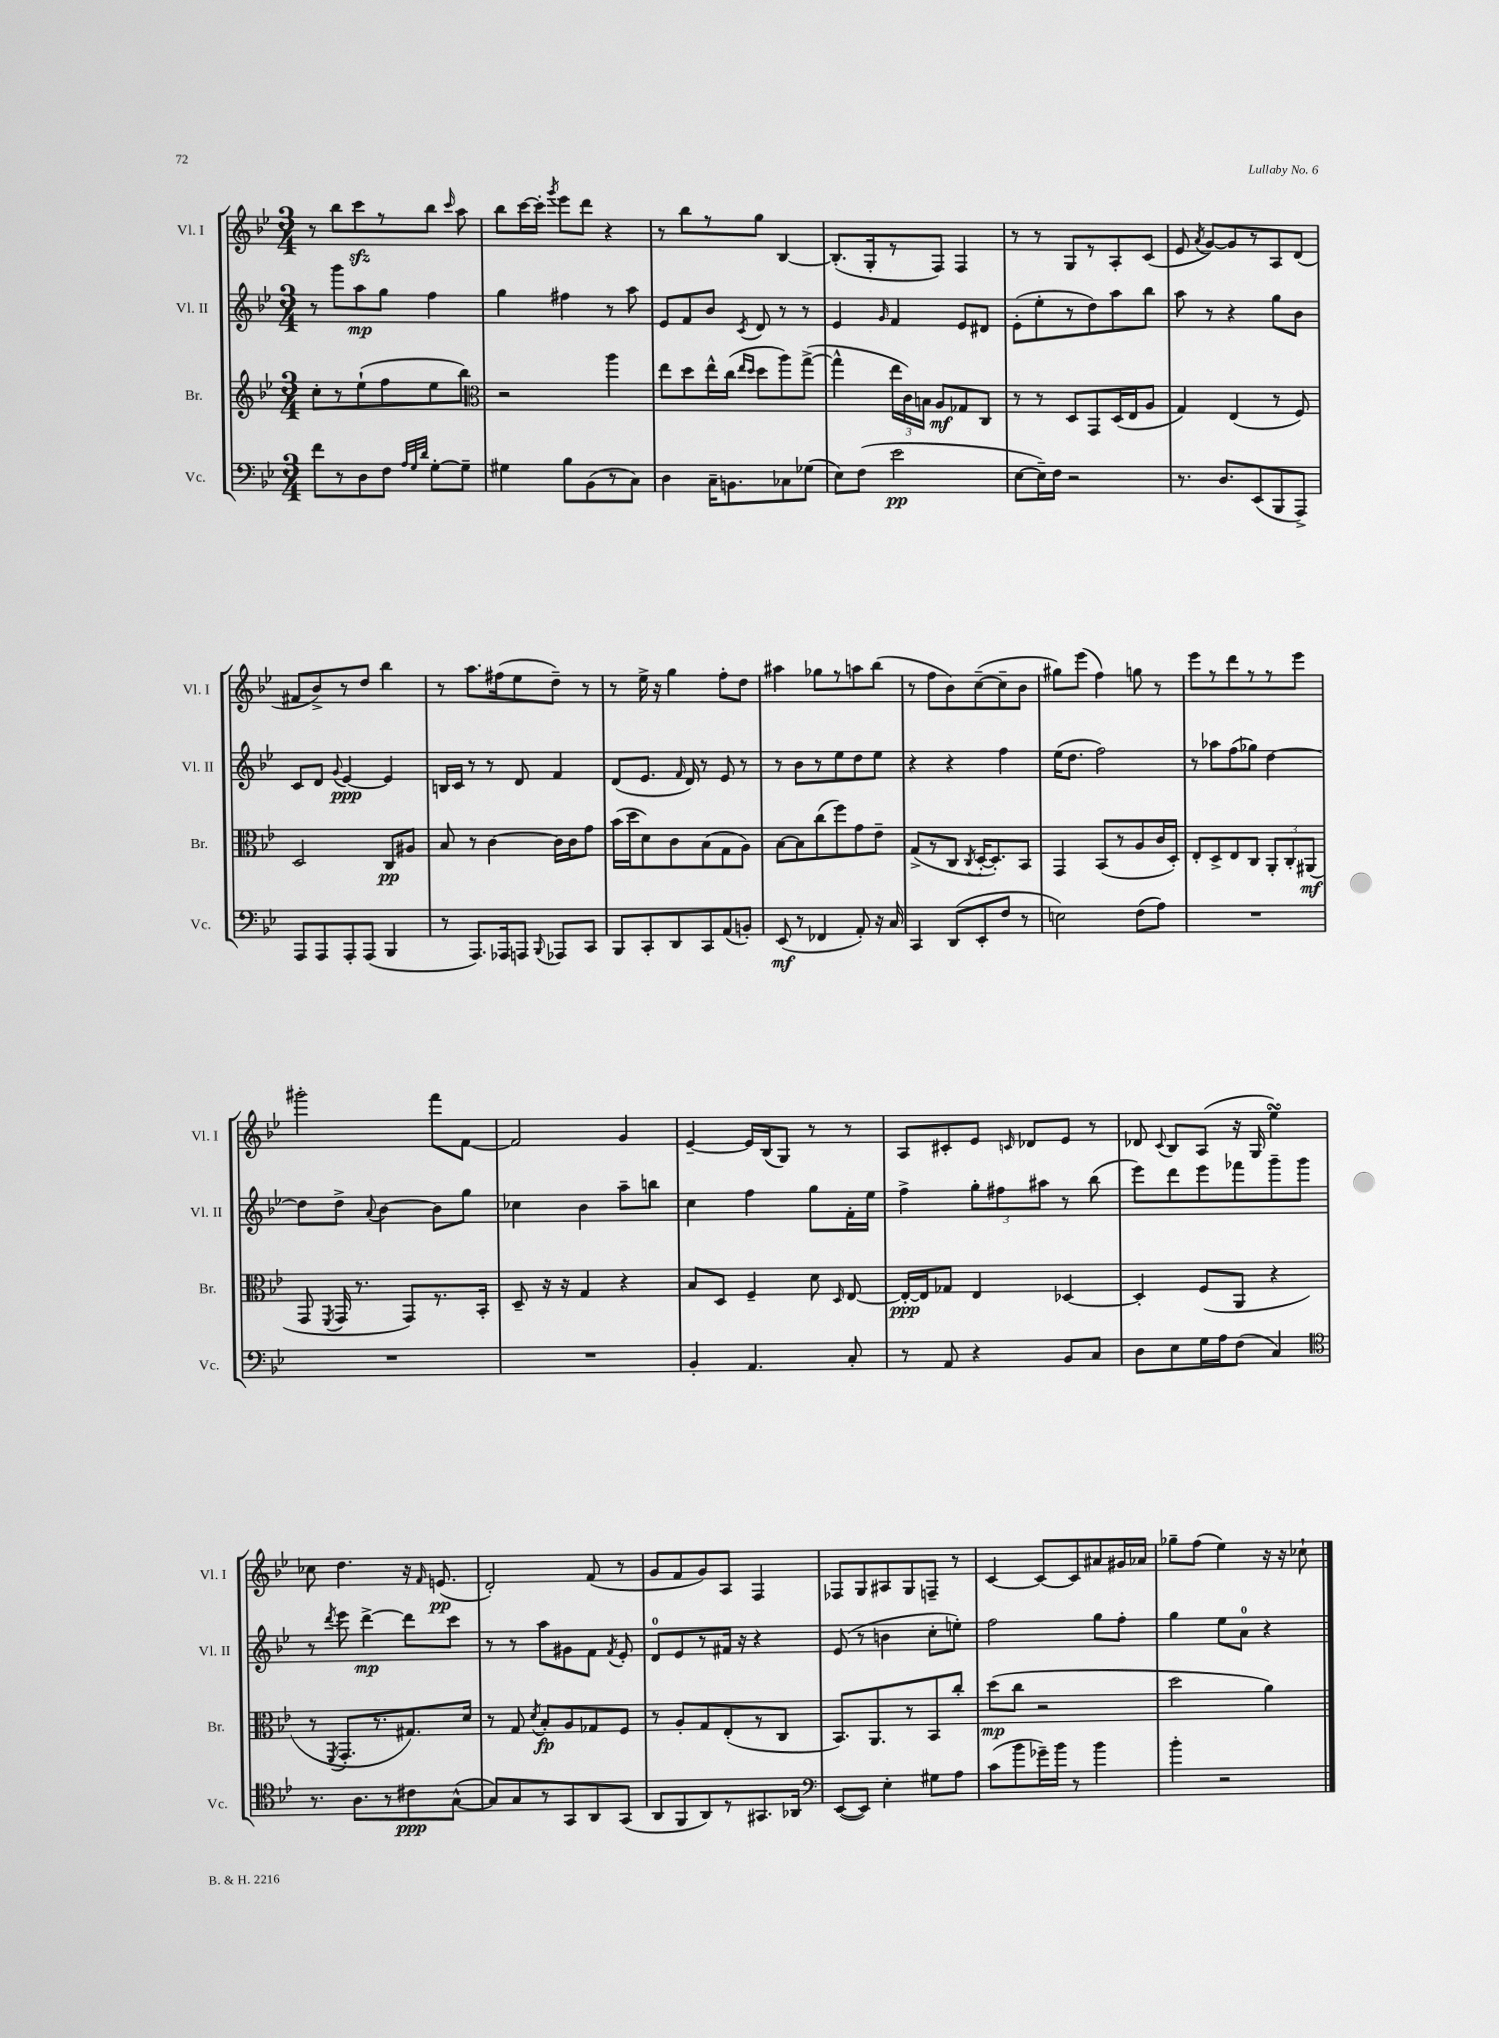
<<
\new StaffGroup <<
\new Staff = "s0" \with { instrumentName = "Vl. I" shortInstrumentName = "Vl. I" } {
    \clef treble \key bes \major \numericTimeSignature \time 3/4
    \autoBeamOff r8 bes''8[ c'''8\sfz r8 bes''8] \grace { c'''16 } a''8 |
    bes''8[ c'''16~ c'''16]-. \acciaccatura { g'''8 } ees'''8[ d'''8] r4 |
    r8 bes''8[ r8 g''8] bes4~ |
    bes8.[-.( g16-. r8 f8]) f4 |
    r8 r8 g8[ r8 a8-. c'8]( |
    ees'8 \acciaccatura { a'8 } g'8[~) g'8 r8 a8 d'8]( |
    fis'8[ bes'8->) r8 d''8] bes''4 |
    r8 a''8.[ fis''16( ees''8 d''8]--) r8 |
    r8 ees''16-> r16 g''4 f''8[-. d''8] |
    ais''4 ges''8[ r8 a''8 bes''8]( |
    r8 f''8[ bes'8) c''8~--( c''8-- bes'8] |
    gis''8[) ees'''8]( f''4) g''8 r8 |
    ees'''8[ r8 d'''8 r8 r8 ees'''8] |
    gis'''2-. f'''8[ f'8]~ |
    f'2 g'4 |
    ees'4~-- ees'16[ bes16( g8]) r8 r8 |
    a8[ cis'8-. ees'8] \grace { c'16 } des'8[ ees'8] r8 |
    des'8 \appoggiatura { c'8 } bes8[ a8]( r16 g16 ees''4\turn) |
    ces''8 d''4. r16 \grace { f'16 } e'8.\pp( |
    d'2-.) f'8( r8 |
    g'8[ f'8 g'8) a8] f4 |
    fes8[ g8 ais8 g8 f8]-- r8 |
    c'4~ c'8[~ c'8 ais'8 gis'16 aes'16] |
    ges''8[-- f''8]( ees''4) r16 r16 ces''8-! \bar "|." |
}
\new Staff = "s1" \with { instrumentName = "Vl. II" shortInstrumentName = "Vl. II" } {
    \clef treble \key bes \major \numericTimeSignature \time 3/4
    \autoBeamOff r8 g'''8[ a''8\mp g''8] f''4 |
    g''4 fis''4 r8 a''8 |
    ees'8[ f'8 bes'8] \acciaccatura { c'8 } d'8 r8 r8 |
    ees'4 \grace { g'16 } f'4 ees'8[ dis'8] |
    ees'8[-.( ees''8-. r8 d''8) a''8 bes''8] |
    a''8 r8 r4 g''8[ bes'8] |
    c'8[ d'8] \appoggiatura { g'8 } ees'4~\ppp ees'4 |
    b16[ c'16] r8 r8 d'8 f'4 |
    d'8[( ees'8.] \grace { f'16 } d'16) r8 ees'8 r8 |
    r8 bes'8[ r8 ees''8 d''8 ees''8] |
    r4 r4 f''4 |
    ees''16[( d''8.] f''2) |
    r8 aes''8[ f''8( ges''8]) d''4~ |
    d''8[ d''8]-> \appoggiatura { a'8 } bes'4~ bes'8[ g''8] |
    ces''4 bes'4 a''8[-- b''8] |
    c''4 f''4 g''8[ f'16-. ees''16] |
    f''4-> \tuplet 3/2 { g''8[-. fis''8 ais''8] } r8 bes''8( |
    ees'''8[) d'''8 ees'''8 fes'''8 g'''8-- g'''8] |
    r8 \acciaccatura { d'''8 } ees'''8 d'''4~->\mp d'''8[ c'''8] |
    r8 r8 a''8[ gis'8 f'8] \acciaccatura { f'8 } ees'8-. |
    d'8[-0 ees'8 r8 fis'16] r16 r4 |
    ees'8( r8 b'4 c''8[-. e''8]-.) |
    f''2 g''8[ f''8]-. |
    g''4 ees''8[ a'8]-0 r4 \bar "|." |
}
\new Staff = "s2" \with { instrumentName = "Br." shortInstrumentName = "Br." } {
    \clef treble \key bes \major \numericTimeSignature \time 3/4
    \autoBeamOff c''8[-. r8 ees''8-!( f''8 ees''8 bes''8]) |
    \clef alto r2 a''4 |
    ees''8[ d''8 ees''16-^ c''16]( \grace { ees''16[ d''16] } d''8[ a''8) g''8]~->( |
    g''4-^ \tuplet 3/2 { ees''16[ c'16) b16] } a8[\mf ges8 c8] |
    r8 r8 d8[ g,8 d16( ees16 a8] |
    g4) ees4( r8 f8) |
    d2 c8[\pp ais8] |
    bes8 r8 c'4~ c'16[ c'16 g'8] |
    bes'16[( d''16 d'8) c'8 bes8( g8 a8]) |
    bes8[~ bes8 c''8( f''8) g'8 ees'8]-- |
    g8[->( r8 c8] \acciaccatura { c8 } d16[~-. d8.-.) bes,8] |
    g,4 bes,8[( r8 a8 c'16 d16]-.) |
    ees8[-. d8-> ees8 c8] \tuplet 3/2 { a,8[-. c8-. ais,8]\mf( } |
    g,8 \acciaccatura { f,8 } g,16 r8. g,8[) r8. bes,16]-. |
    d8-- r16 r16 g4 r4 |
    bes8[ d8] f4-- d'8 \grace { d16 } ees8~ |
    ees16[~-.\ppp ees16 ges8] ees4 des4~ |
    des4-. f8[( a,8] r4 |
    r8 \acciaccatura { f,8 } g,8.[-. r8. gis8.) d'16] |
    r8 g8 \acciaccatura { d'8 } bes8[-.\fp a8 ges8 f8] |
    r8 a8[-. g8 ees8-.( r8 c8] |
    bes,8.[) a,8. r8 bes,8 c''8]-. |
    d''8[\mp( c''8] r2 |
    d''2 a'4) \bar "|." |
}
\new Staff = "s3" \with { instrumentName = "Vc." shortInstrumentName = "Vc." } {
    \clef bass \key bes \major \numericTimeSignature \time 3/4
    \autoBeamOff f'8[ r8 d8 f8] \grace { a32[ g32 d'32] } g8[~-. g8]-- |
    gis4 bes8[ bes,8( r8 c8]) |
    d4 c16[-- b,8. ces8 ges8]( |
    ees8[) f8]( ees'2\pp |
    ees8[~ ees16--) f16] r2 |
    r8. d8.[ ees,8( bes,,8 a,,8]->) |
    a,,8[ a,,8 a,,8-. a,,8]( bes,,4 |
    r8 a,,8.[) aes,,16 a,,8] \appoggiatura { bes,,8 } aes,,8[ c,8] |
    bes,,8[ c,8-. d,8 c,8 a,8( b,8]-.) |
    ees,8\mf( r8 fes,4 a,8-.) r16 c16 |
    c,4 d,8[( ees,8-. f8] r8 |
    e2) f8[( a8]) |
    R2. |
    R2. |
    R2. |
    bes,4-. a,4. c8-. |
    r8 a,8 r4 bes,8[ c8] |
    d8[ ees8 g16 a16 f8]( c4) |
    \clef tenor r8. a8.[ r8 cis'8\ppp g8]~-^( |
    g8[) g8 r8 g,8 a,8 g,8]( |
    a,8[ f,8 a,8) r8 gis,8. aes,16] |
    \clef bass ees,8[~( ees,8]) ees4-. gis8[ a8] |
    c'8[( bes'8 ges'16--) bes'16] r8 bes'4 |
    bes'4-. r2 \bar "|." |
}
>>
>>
\layout { \context { \Score \remove "Bar_number_engraver" } }
